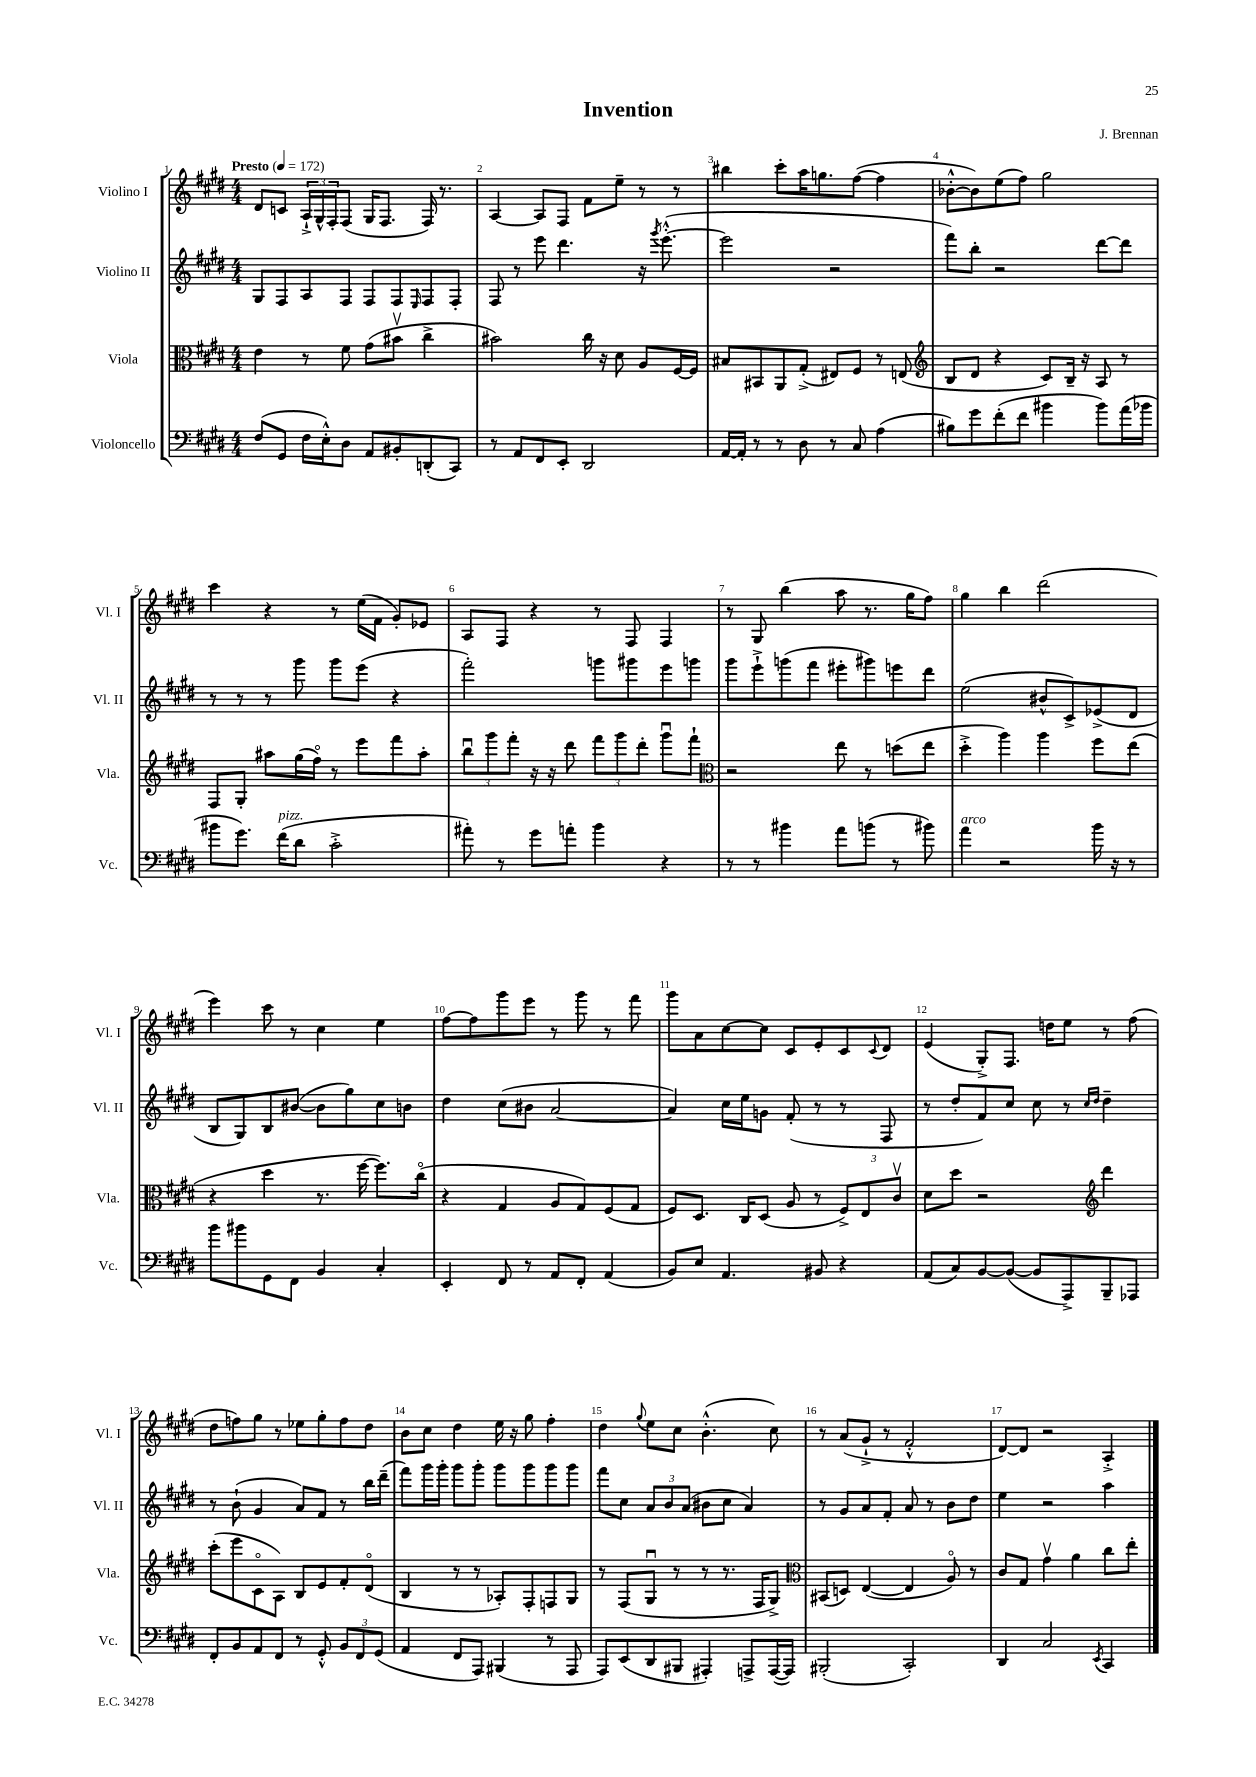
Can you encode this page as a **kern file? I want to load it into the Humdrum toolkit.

**kern	**kern	**kern	**kern
*part4	*part3	*part2	*part1
*staff4	*staff3	*staff2	*staff1
*I"Violoncello	*I"Viola	*I"Violino II	*I"Violino I
*I'Vc.	*I'Vla.	*I'Vl. II	*I'Vl. I
*clefF4	*clefC3	*clefG2	*clefG2
*k[f#c#g#d#]	*k[f#c#g#d#]	*k[f#c#g#d#]	*k[f#c#g#d#]
*M4/4	*M4/4	*M4/4	*M4/4
*MM172	*MM172	*MM172	*MM172
=1	=1	=1	=1
!	!	!	!LO:TX:a:B:t=Presto
(8F#/L	4e\	8G#/L	8d#/L
8GG#/J	.	8F#/	8cn/J
16F#\LL	8r	8A/	24A`^/LL
.	.	.	24G#^^/
16E'^^\J)	.	.	.
.	.	.	24F#'/J
8D#\J	8f#\	8F#/J	(8F#/J
8AA/L	(8g#\L	8F#/L	16G#/KL
.	.	.	8.F#/J
8BB#X'/	8b#Xv\J	8F#/	.
.	.	16qqE/	.
(8DDn'/	4cc#^\	8F#/	16F#/)
.	.	.	8.r
8CC#/J)	.	8F#'/J	.
=2	=2	=2	=2
8r	2b#X\)	8F#/	[4A/
8AA/L	.	8r	.
8FF#/	.	8eee\	8A/L]
8EE'/J	.	4.ddd#\	8F#/J
2DD#/	16cc#\	.	8f#\L
.	16r	.	.
.	8d#\	.	8ee~\J
.	8A/L	16r	8r
.	.	8qggg#/	.
.	.	([8.eee'^^\	.
.	[16F#/L	.	8r
.	16F#/JJ]	.	.
=3	=3	=3	=3
[16AA/LL	8B#X/L	2eee\]	4bb#X\
16AA'/JJ]	.	.	.
8r	8BB#X/	.	.
8r	8AA/	.	8ccc#'\L
8D#\	(8G#'^/J	.	16aa\K
.	.	.	8.ggn\
8r	8E#X/L)	2r	.
8C#/	8F#/J	.	([8ff#\J
(4A\	8r	.	4ff#\]
.	(8En/	.	.
=4	=4	=4	=4
*	*clefG2	*	*
8B#X\L)	8B/L	8fff#\L)	[8b-X'^^\L
8g#\	8d#/J	8bb'\J	8b-\])
(8f#'\	4r	2r	(8ee\
8f#\J	.	.	8ff#\J)
4b#X\	8c#/L)	.	2gg#\
.	16B~/Jk	.	.
.	16r	.	.
8b#\L)	8A/	[8ddd#\L	.
(16a\L	8r	8ddd#\J]	.
16b-X\JJ	.	.	.
!!LO:LB:g=z
=5	=5	=5	=5
8b#X\L	8F#/L	8r	4ccc#\
8.g#\J)	8G#'/J	8r	.
.	8aa#X\L	8r	4r
!LO:TX:a:i:t=pizz.	!	!	!
(16f#\KL	.	.	.
8d#\J	(16gg#\L	8ggg#\	.
.	16ff#\JJ)	.	.
2c#'^\	8r	8ggg#\L	8r
.	8eee\L	(8eee\J	(16ee\LL
.	.	.	16f#\JJ
.	8fff#\	4r	8g#'/L)
.	8aa#'\J	.	8e-X/J
=6	=6	=6	=6
8a#X'\)	12bbu\L	2fff#'\)	8A/L
.	12ggg#\	.	.
8r	.	.	8F#/J
.	12fff#'\J	.	.
8g#\L	16r	.	4r
.	16r	.	.
8an'\J	8ddd#\	.	.
4b\	12fff#\L	8gggn\L	8r
.	12ggg#\	.	.
.	.	8ggg#X\	8F#/
.	12ddd#'\J	.	.
4r	8ggg#u\L	8eee\	4F#/
.	8fff#`\J	8gggn\J	.
=7	=7	=7	=7
*	*clefC3	*	*
8r	2r	8ggg#\L	8r
8r	.	8eee`^\	8G#/
4b#X\	.	(8gggn\	(4bb\
.	.	8fff#\J	.
8a\L	8ee\	8eee#X'\L	8aa\
(8bn\J	8r	8ggg#X\)	8.r
8r	(8ddn\L	8eeen\	.
.	.	.	16gg#\KL
8b#X\)	8ee\J	8ddd#\J	8ff#\J)
=8	=8	=8	=8
!LO:TX:a:i:t=arco	!	!	!
4a\	4dd#'^\	(2ee\	4gg#\
2r	4aa\)	.	4bb\
.	4aa\	8b#X^^/L	(2ddd#\
.	.	8c#^/)	.
16b\	8ff#\L	(8e-X^/	.
16r	.	.	.
8r	(8ee\J	8d#/J	.
!!LO:LB:g=z
=9	=9	=9	=9
8b\L	4r	8B/L	4eee\)
8b#X\	.	8G#/)	.
8GG#\	4dd#\	8B/	8ccc#\
8FF#\J	.	([8b#X/J	8r
4BB/	8.r	8b#\L]	4cc#\
.	.	8gg#\)	.
.	[16ff#\	.	.
4C#'/	8.ff#\L])	8cc#\	4ee\
.	.	8bn\J	.
.	(16cc#\Jk	.	.
=10	=10	=10	=10
4EE'/	4r	4dd#\	[8ff#\L
.	.	.	8ff#\]
8FF#/	4G#/	(8cc#\L	8ggg#\
8r	.	8b#X\J	8eee\J
8AA/L	8A/L	[2a/	8r
8FF#'/J	8G#/)	.	8ggg#\
(4AA/	(8F#/	.	8r
.	8G#/J	.	8fff#\
=11	=11	=11	=11
8BB/L)	8F#/L)	4a/])	8ggg#\L
8E/J	8.D#/J	.	8a\
4.AA/	.	16cc#\LL	[8cc#\
.	16C#/KL	16ee\J	.
.	(8D#/J	8gn\J	8cc#\J]
.	8A/	(8f#'/	8c#/L
8BB#X/	8r	8r	8e'/
4r	12F#^/L)	8r	8c#/
.	12E/	.	.
.	.	.	8qqc#/
.	.	8F#/	8d#/J
.	12c#v/J	.	.
=12	=12	=12	=12
(8AA/L	8d#\L	8r	(4e/
8C#/)	8dd#\J	8dd#'/L	.
[8BB/	2r	8f#/)	8G#'^/L)
(8BB/J_	.	8cc#/J	8.F#/J
8BB/L]	.	8cc#\	.
.	.	.	16ddn\KL
8AAA^/)	.	8r	8ee\J
*	*clefG2	*	*
.	.	16qqcc#/LL	.
.	.	16qqdd#/JJ	.
8BBB~/	4ddd#\	4dd#~\	8r
8AAA-X/J	.	.	(8ff#\
!!LO:LB:g=z
=13	=13	=13	=13
8FF#'/L	(8ccc#'\L	8r	8dd#\L
8BB/	8eee\	(8b`\	8ffn\)
8AA/	8c#\	4g#/	8gg#\J
8FF#/J	8A\J)	.	8r
8r	8B/L	8a/L)	8ee-X\L
8GG#'^^/	8e/	8f#/J	8gg#'\
12BB/L	8f#'/	8r	8ff\
12FF#/	.	.	.
.	(8d#/J	16bb\LL	8dd#\J
(12GG#/J	.	.	.
.	.	(16ddd#~\JJ	.
=14	=14	=14	=14
4AA/	4B/	8fff#\L)	8b\L
.	.	16ggg#\L	8cc#\J
.	.	16ggg#'\JJ	.
8FF#/L	8r	8ggg#\L	4dd#\
8AAA/J)	8r	8ggg#'\J	.
(4BBB#X/	8A-X'/L)	8ggg#\L	16ee\
.	.	.	16r
.	8F#'/	8ggg#\	8gg#\
8r	8Fn/	8ggg#\	4ff#'\
8AAA/	8G#/J	8ggg#\J	.
=15	=15	=15	=15
8AAA/L)	8r	8fff#\L	4dd#\
(8EE/	(8F#/L	8cc#\J	.
.	.	.	8qqgg#/
8DD#/	8G#u/J	12a/L	8ee\L
.	.	12b/	.
8BBB#X/J	8r	.	8cc#\J
.	.	(12a/J	.
4AAA#X'/)	8r	8b#X\L	(4.b'^^\
.	8.r	8cc#\J	.
8AAAn^/L	.	4a/)	.
.	16F#/KL	.	.
([16AAA/L	8G#^/J)	.	8cc#\)
16AAA/JJ])	.	.	.
=16	=16	=16	=16
*	*clefC3	*	*
(2BBB#X'/	(8BB#X/L	8r	8r
.	8Dn/J)	8g#/L	(8a/L
.	([4E/	8a/	8g#`^/J
.	.	8f#'/J	8r
2CC#'/)	4E/]	8a/	2f#'^^/
.	.	8r	.
.	8A/)	8b\L	.
.	8r	8dd#\J	.
=17	=17	=17	=17
4DD#/	8c#/L	4ee\	[8d#/L)
.	8G#/J	.	8d#/J]
2C#/	4g#v\	2r	2r
.	4a\	.	.
8qEE/	.	.	.
4CC#/	8cc#\L	4aa\	4A'^/
.	8ee'\J	.	.
==	==	==	==
*-	*-	*-	*-
